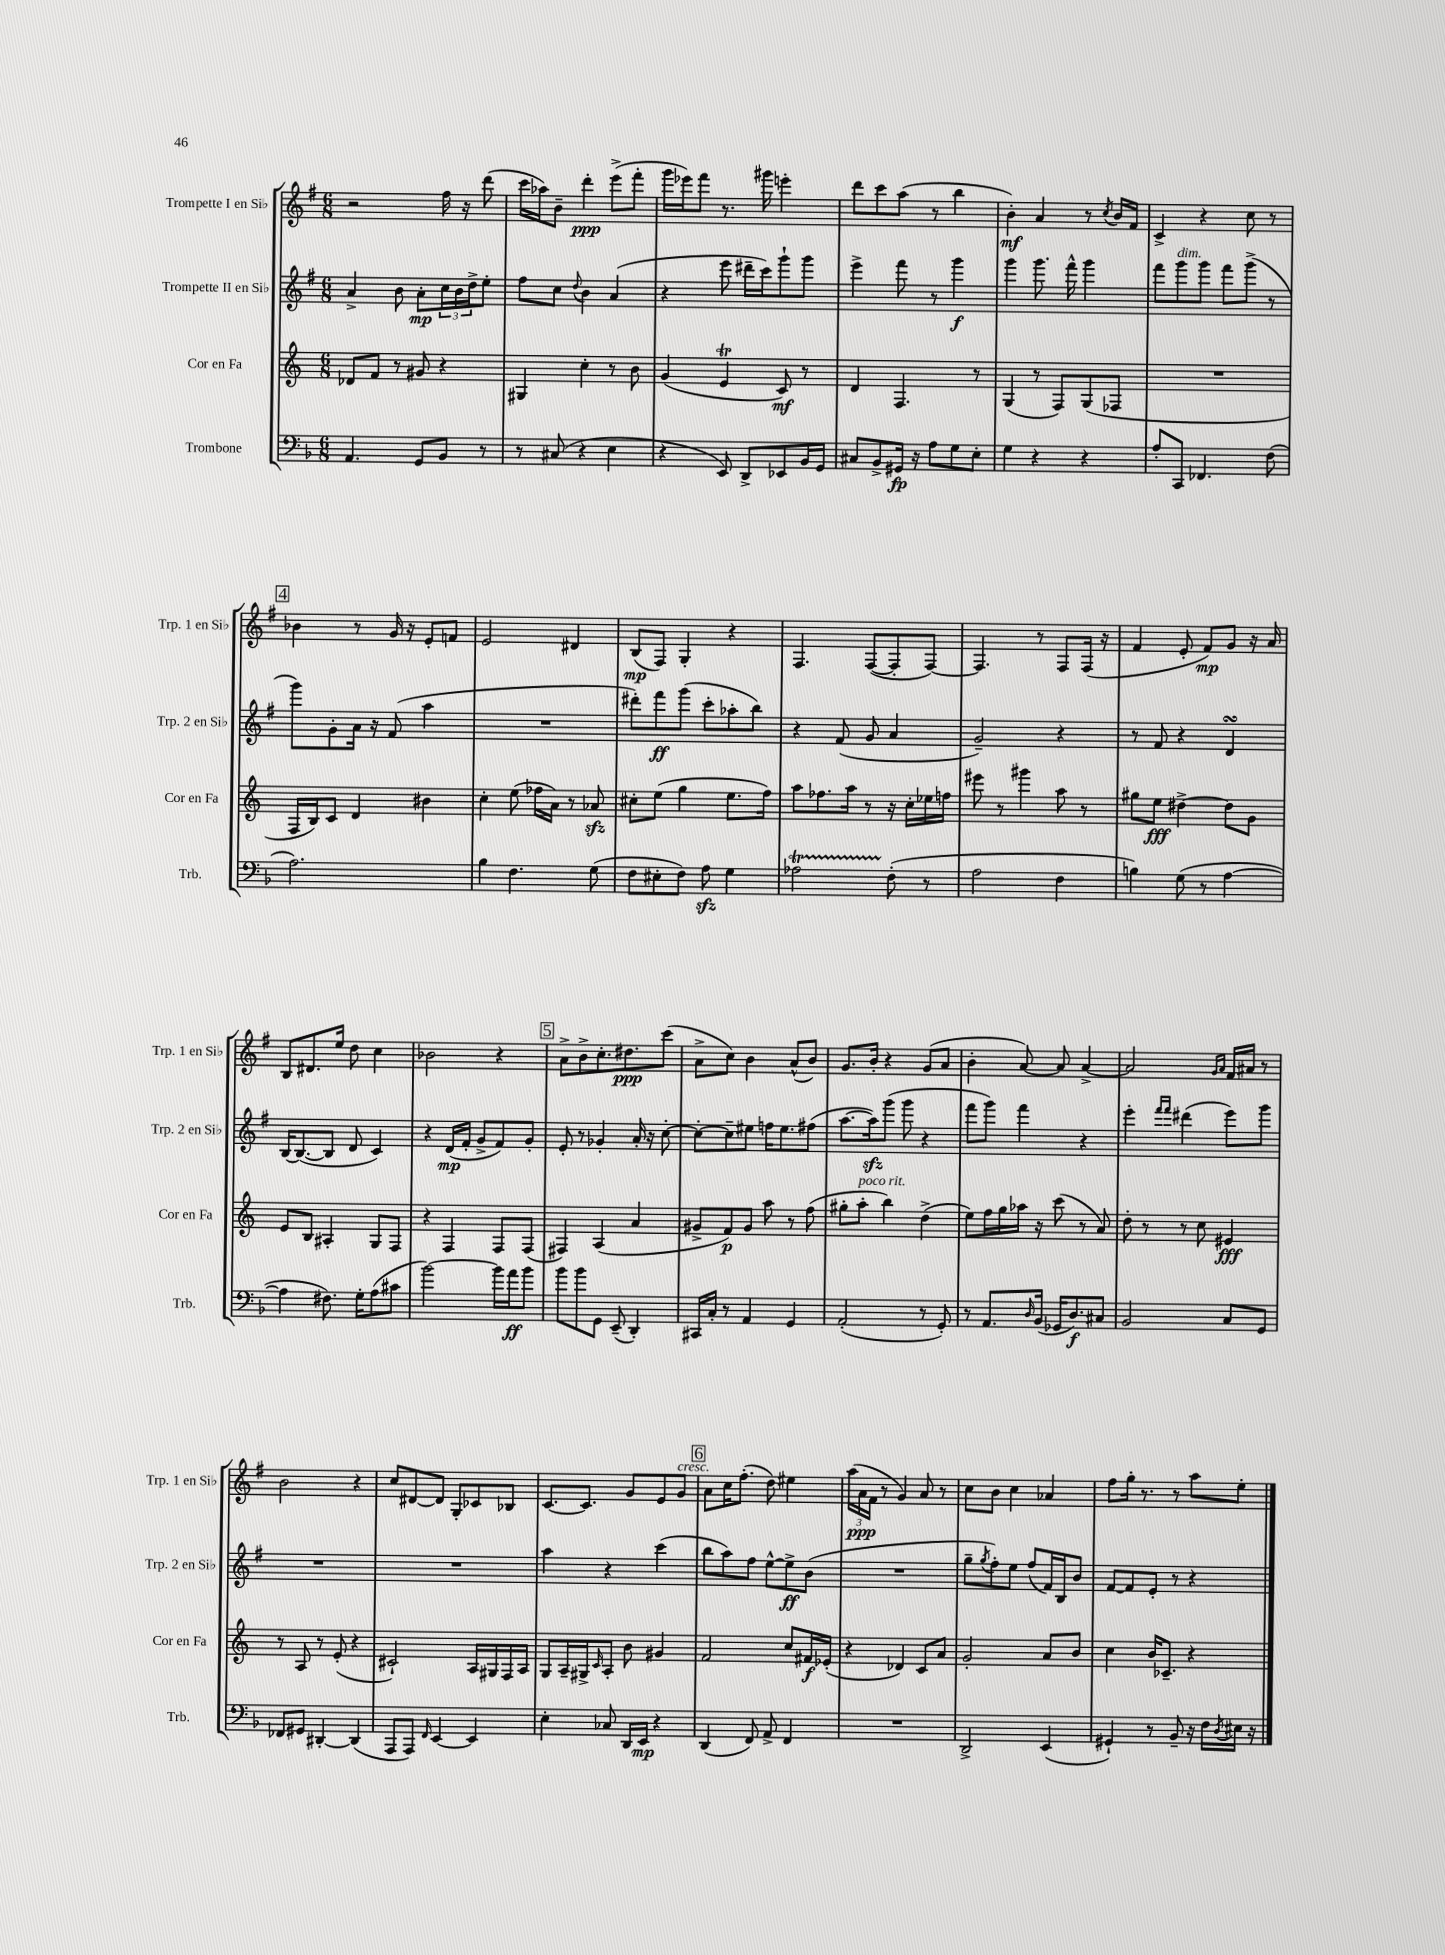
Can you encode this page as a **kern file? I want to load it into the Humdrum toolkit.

**kern	**kern	**kern	**kern
*staff4	*staff3	*staff2	*staff1
*clefF4	*clefG2	*clefG2	*clefG2
*k[b-]	*k[]	*k[f#]	*k[f#]
*M6/8	*M6/8	*M6/8	*M6/8
4.AA	8d-	4a^	2r
.	8f	.	.
.	8r	8b	.
8GG	8g#	8a'	.
8BB-	4r	24cc	16ff#
.	.	24b	.
.	.	.	16r
.	.	24dd^	.
8r	.	8ee'	(8ddd
=	=	=	=
8r	4G#	8ff#	16ccc
.	.	.	16aa-)
(8C#	.	8cc	8b~
.	.	8qqdd	.
4r	4cc'	4b	4ddd'
4E	8r	(4a	(8eee^
.	8b	.	8fff#'
=	=	=	=
4r	(4g	4r	16ggg
.	.	.	16eee-)
.	.	.	8fff#
8EE)	4e	8eee	8.r
8DD^	.	16ddd#~	.
.	.	16ccc)	16ggg#
8EE-	8c)	8ggg`	4eee'
16BB-	8r	8ggg	.
16GG	.	.	.
=	=	=	=
8C#	4d	4eee^	8ddd
8BB-^	.	.	8ccc
16GG#	4.F	8fff#	(8aa
16r	.	.	.
8A	.	8r	8r
8G	.	4ggg	4bb
8E'	8r	.	.
=	=	=	=
4G	(4G	4ggg	4b')
4r	8r	8.ggg	4a
.	8F)	.	.
.	.	16fff#^^	.
4r	(8G	4ggg	8r
.	.	.	8qcc
.	8F-	.	16b
.	.	.	16f#
=	=	=	=
8A'	2.r	8fff#	4c^
8CC	.	8ggg	.
4.FF-	.	8ggg	4r
.	.	8fff#	.
.	.	(8ggg^	8cc
(8F	.	8r	8r
=	=	=	=
2.A)	16F	8ggg)	4b-
.	16B)	.	.
.	8c	8g'	.
.	4d	16a	8r
.	.	16r	.
.	.	(8f#	16g
.	.	.	16r
.	4b#	4aa	8e'
.	.	.	8f
=	=	=	=
4B-	4cc'	2.r	2e
4.F	(8ee	.	.
.	16ff-	.	.
.	16a)	.	.
.	8r	.	4d#
(8G	8a-	.	.
=	=	=	=
8F	8cc#'	8ddd#')	(8B
8E#'	(8ee	8fff#	8F#)
8F)	4gg	(8ggg	4G'
8A	.	8ccc'	.
4G	8.ee	8aa-'	4r
.	.	8bb)	.
.	16ff)	.	.
=	=	=	=
2A-	8aa	4r	4.F#
.	8.ff-	.	.
.	.	(8f#	.
.	16aa	.	.
.	8r	8g	([8F#
(8F'	16r	4a	8F#']
.	16cc'	.	.
8r	16ee-	.	[8F#)
.	16ff	.	.
=	=	=	=
2A	8eee#	2g~)	4.F#]
.	8r	.	.
.	4ggg#	.	.
.	.	.	8r
4F	8aa	4r	8F#
.	8r	.	(16F#
.	.	.	16r
=	=	=	=
4B)	8gg#	8r	4f#
.	8ee	8f#	.
(8G	[4dd#^	4r	8e'
8r	.	.	8f#)
[4A	8dd#]	4d	8g
.	8g	.	16r
.	.	.	16a
=	=	=	=
4A]	8e	[16B	8B
.	.	(8.B_	.
.	8B	.	8.d#
8.F#)	4A#'	8B]	.
.	.	.	16ee
.	.	8d	8dd
16G'	.	.	.
(8A	8G	4c)	4cc
8c#	8F	.	.
=	=	=	=
[2b-)	4r	4r	2b-
.	4F	(16d	.
.	.	16f#'	.
.	.	8g^	.
16b-]	8F	8f#)	4r
16a	.	.	.
8b-	(8F	8g'	.
=	=	=	=
8b-	4F#)	8e'	8a^
8b-	.	8r	8b^
8GG	(4A	4g-'	8.cc'
(8EE~	.	.	.
.	.	.	8.dd#
4DD')	4a	16a'	.
.	.	16r	.
.	.	[8cc'	(8ccc
=	=	=	=
16CC#	8g#^	8cc'_	8a^
16C'	.	.	.
8r	8f)	8cc~]	8cc)
4AA	8g#	8ee#	4b
.	8aa	16ff	.
.	.	8.ee#	.
4GG	8r	.	(8a^^
.	(8ff	(8ff#	8b)
=	=	=	=
(2AA'	8gg#'	[8.aa	8.g
.	8aa'	.	.
.	.	16aa])	16b'
.	4bb)	(8ggg	4r
.	.	8ggg	.
8r	(4dd^	4r	(8g
8GG')	.	.	8a
=	=	=	=
8r	8ee)	8fff#	4b'
8.AA	16ff	8ggg)	.
.	16gg	.	.
.	16aa-	4fff#	[8a)
16qqD	.	.	.
(16BB-	16r	.	.
16GG-	(8ccc	.	8a]
8.D)	.	.	.
.	8r	4r	[4a^
8C#	8a)	.	.
=	=	=	=
2BB-	8dd'	4eee'	2a]
.	8r	.	.
.	.	16qqfff#	.
.	.	16qqfff#	.
.	8r	(4ddd#	.
.	8cc	.	.
.	.	.	16qqg
.	.	.	16qqa
8C	4e#	8eee)	16f#
.	.	.	16a#
8GG	.	8ggg	8r
=	=	=	=
8FF-	8r	2.r	2b
8GG#	8A	.	.
[4DD#'	8r	.	.
.	(8e'	.	.
(4DD#]	4r	.	4r
=	=	=	=
8AAA	2c#`)	2.r	8cc
8AAA)	.	.	[8d#
16qqFF	.	.	.
[4EE	.	.	8d#]
.	.	.	8G'
4EE]	16A	.	8c-
.	16G#	.	.
.	16F	.	8B-
.	16A	.	.
=	=	=	=
4E'	8G	4aa	[8.c
.	16A~	.	.
.	16G#^	.	8.c]
.	16qqc	.	.
8C-	8A'	4r	.
16DD	8b	.	8g
16EE	.	.	.
4r	4g#	(4ccc	8e
.	.	.	8g
=	=	=	=
(4DD	2f	8bb	8a
.	.	8aa)	16cc
.	.	.	(8.ff#'
8FF)	.	8ff#	.
8AA^	.	[8ee^^	8dd)
4FF	8cc	8ee^]	4ee#
.	16f#	(8b	.
.	(16e-'	.	.
=	=	=	=
2.r	4r	2.r	(24aa
.	.	.	24a
.	.	.	24f#
.	.	.	8r
.	4d-)	.	4g)
.	8c	.	8a
.	8a	.	8r
=	=	=	=
2DD^	2g'	8gg~	8cc
.	.	8qgg	.
.	.	8ff#')	8b
.	.	8ee	4cc
.	.	(8ff#	.
(4EE	8a	16f#)	4a-
.	.	16B	.
.	8b	8b	.
=	=	=	=
4GG#`)	4cc	[8f#	8ff#
.	.	8f#]	16gg'
.	.	.	8.r
8r	16b	8e'	.
.	8.c-~	.	.
8BB-~	.	8r	8r
16r	4r	4r	8aa
16F	.	.	.
8qD	.	.	.
16E#	.	.	8ee'
16r	.	.	.
==	==	==	==
*-	*-	*-	*-
